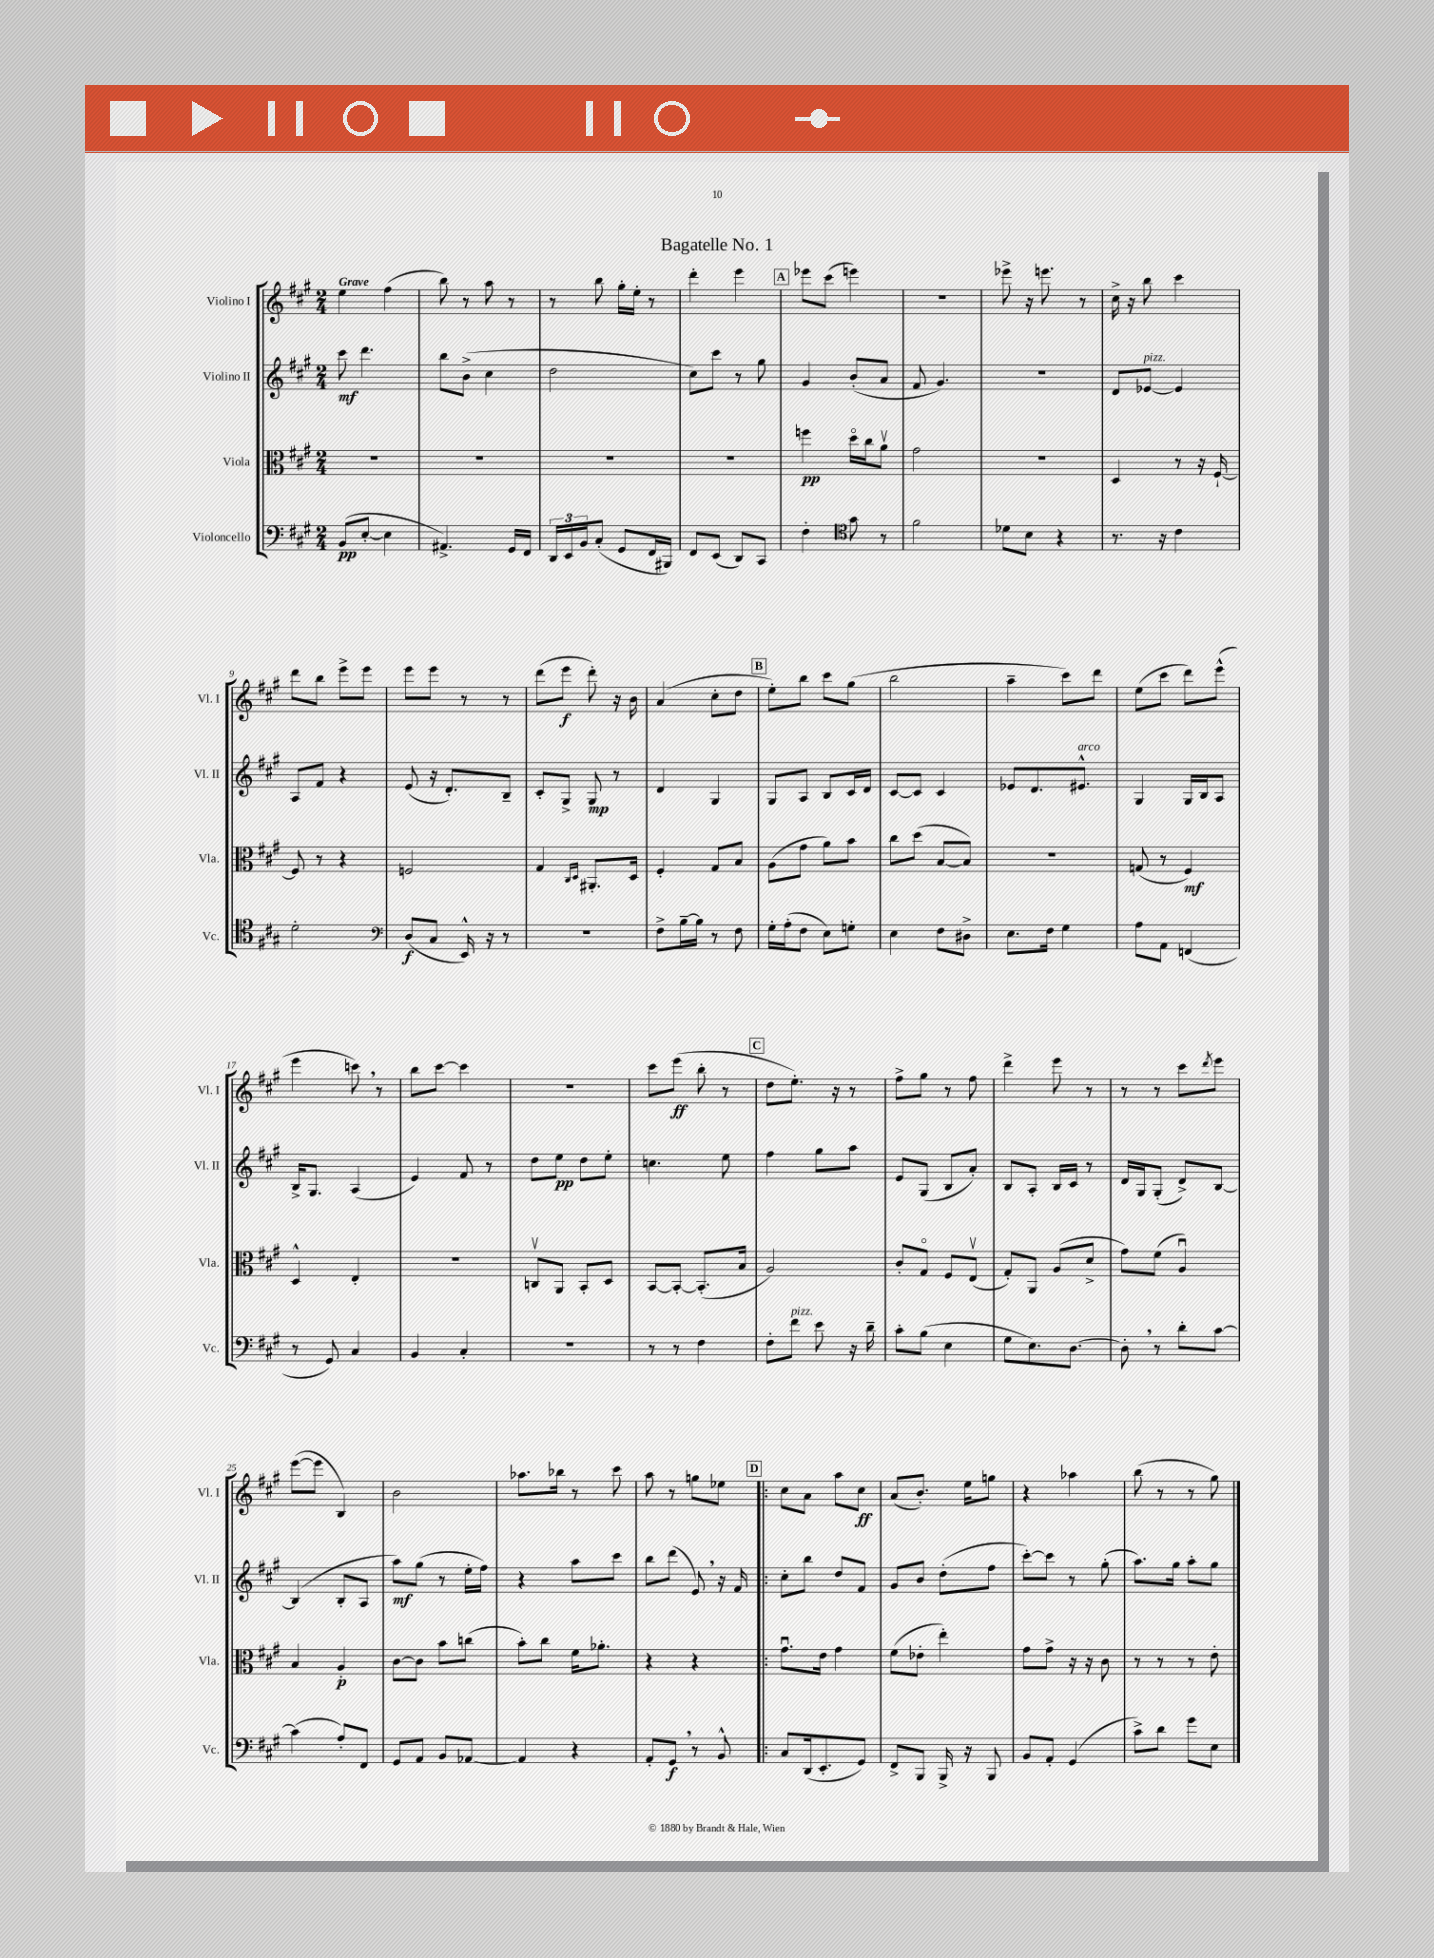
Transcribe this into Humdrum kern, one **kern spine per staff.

**kern	**dynam	**kern	**dynam	**kern	**dynam	**kern	**dynam
*part4	*part4	*part3	*part3	*part2	*part2	*part1	*part1
*staff4	*staff4	*staff3	*staff3	*staff2	*staff2	*staff1	*staff1
*I"Violoncello	*	*I"Viola	*	*I"Violino II	*	*I"Violino I	*
*I'Vc.	*	*I'Vla.	*	*I'Vl. II	*	*I'Vl. I	*
*clefF4	*	*clefC3	*	*clefG2	*	*clefG2	*
*k[f#c#g#]	*	*k[f#c#g#]	*	*k[f#c#g#]	*	*k[f#c#g#]	*
*M2/4	*	*M2/4	*	*M2/4	*	*M2/4	*
=1	=1	=1	=1	=1	=1	=1	=1
!	!	!	!	!	!	!LO:TX:a:B:t=Grave	!
(8BB/L	pp	2r	.	8ccc#\	mf	4ee\	.
[8E'/J	.	.	.	4.ddd\	.	.	.
4E\]	.	.	.	.	.	(4ff#\	.
=2	=2	=2	=2	=2	=2	=2	=2
4.AA#X^/)	.	2r	.	8bb\L	.	8bb\)	.
.	.	.	.	(8b^\J	.	8r	.
.	.	.	.	4cc#\	.	8aa\	.
16GG#/LL	.	.	.	.	.	8r	.
16FF#/JJ	.	.	.	.	.	.	.
=3	=3	=3	=3	=3	=3	=3	=3
24DD/LL	.	2r	.	2dd\	.	8r	.
24EE/	.	.	.	.	.	.	.
24BB/J	.	.	.	.	.	.	.
(8C#'/J	.	.	.	.	.	8bb\	.
8GG#/L	.	.	.	.	.	16gg#'\LL	.
.	.	.	.	.	.	16ee'\JJ	.
16FF#/L	.	.	.	.	.	8r	.
16BBB#X/JJ)	.	.	.	.	.	.	.
=4	=4	=4	=4	=4	=4	=4	=4
8FF#/L	.	2r	.	8cc#\L)	.	4ddd'\	.
(8EE/J	.	.	.	8ccc#\J	.	.	.
8DD/L)	.	.	.	8r	.	4eee\	.
8CC#/J	.	.	.	8gg#\	.	.	.
!!LO:REH:place=s1:t=A
=5	=5	=5	=5	=5	=5	=5	=5
4F#'\	.	4ffn\	pp	4g#/	.	8eee-X\L	.
.	.	.	.	.	.	(8ccc#\J	.
*clefC4	*	*	*	*	*	*	*
8g#\	.	16dd\LL	.	(8b'/L	.	4eeen\)	.
.	.	16cc#\J	.	.	.	.	.
8r	.	8av\J	.	8a/J	.	.	.
=6	=6	=6	=6	=6	=6	=6	=6
2f#\	.	2g#\	.	8f#/	.	2r	.
.	.	.	.	4.g#/)	.	.	.
=7	=7	=7	=7	=7	=7	=7	=7
8d-X\L	.	2r	.	2r	.	8eee-X^\	.
8B\J	.	.	.	.	.	16r	.
.	.	.	.	.	.	8.eeen\	.
4r	.	.	.	.	.	.	.
.	.	.	.	.	.	8r	.
=8	=8	=8	=8	=8	=8	=8	=8
8.r	.	4D/	.	8d/L	.	16cc#^\	.
.	.	.	.	.	.	16r	.
!	!	!	!	!LO:TX:a:i:t=pizz.	!	!	!
.	.	.	.	[8e-X/J	.	8bb\	.
16r	.	.	.	.	.	.	.
4c#\	.	8r	.	4e-/]	.	4ccc#\	.
.	.	16r	.	.	.	.	.
.	.	[16F#`/	.	.	.	.	.
!!LO:LB:g=z
=9	=9	=9	=9	=9	=9	=9	=9
2d'\	.	8F#/]	.	8A/L	.	8ddd\L	.
.	.	8r	.	8f#/J	.	8bb\J	.
.	.	4r	.	4r	.	8eee^\L	.
.	.	.	.	.	.	8eee\J	.
=10	=10	=10	=10	=10	=10	=10	=10
*clefF4	*	*	*	*	*	*	*
(8D/L	f	2Fn/	.	(8e/	.	8eee\L	.
8C#/J	.	.	.	16r	.	8eee\J	.
.	.	.	.	8.d'/L)	.	.	.
16EE^^/)	.	.	.	.	.	8r	.
16r	.	.	.	.	.	.	.
8r	.	.	.	8B~/J	.	8r	.
=11	=11	=11	=11	=11	=11	=11	=11
2r	.	4G#/	.	8c#'/L	.	(8ddd\L	.
.	.	.	.	8G#^/J	.	8eee\J	f
.	.	16qqC#/LL	.	.	.	.	.
.	.	16qqD/JJ	.	.	.	.	.
.	.	8.AA#X'/L	.	8G#/	mp	8ddd'\)	.
.	.	.	.	8r	.	16r	.
.	.	16D/Jk	.	.	.	16b\	.
=12	=12	=12	=12	=12	=12	=12	=12
8F#^\L	.	4F#'/	.	4d/	.	(4a/	.
[16B~\L	.	.	.	.	.	.	.
16B\JJ]	.	.	.	.	.	.	.
8r	.	8G#/L	.	4G#/	.	8cc#'\L	.
8F#\	.	8B/J	.	.	.	8dd\J	.
!!LO:REH:place=s1:t=B
=13	=13	=13	=13	=13	=13	=13	=13
16G#'\LL	.	(8A\L	.	8G#/L	.	8ee'\L)	.
(16A'\J	.	.	.	.	.	.	.
8F#\J	.	8g#\J	.	8A/J	.	8bb\J	.
8E\L)	.	8a\L)	.	8B/L	.	8ccc#\L	.
8Gn'\J	.	8b\J	.	16c#/L	.	(8gg#\J	.
.	.	.	.	16d/JJ	.	.	.
=14	=14	=14	=14	=14	=14	=14	=14
4E\	.	8cc#\L	.	[8c#/L	.	2bb\	.
.	.	(8dd\J	.	8c#/J]	.	.	.
8F#\L	.	[8B/L	.	4c#/	.	.	.
8D#X^\J	.	8B/J])	.	.	.	.	.
=15	=15	=15	=15	=15	=15	=15	=15
8.E\L	.	2r	.	8e-X/L	.	4aa~\	.
.	.	.	.	8.d/	.	.	.
16F#\Jk	.	.	.	.	.	.	.
4G#\	.	.	.	.	.	8ccc#\L)	.
!	!	!	!	!LO:TX:a:i:t=arco	!	!	!
.	.	.	.	8.e#X^^/J	.	.	.
.	.	.	.	.	.	8ddd\J	.
=16	=16	=16	=16	=16	=16	=16	=16
8A\L	.	(8Gn/	.	4G#/	.	(8ee\L	.
8AA\J	.	8r	.	.	.	8ccc#\J	.
(4FFn/	.	4F#/)	mf	16G#/LL	.	8ddd\L)	.
.	.	.	.	16B/J	.	.	.
.	.	.	.	8A/J	.	(8eee^^\J	.
!!LO:LB:g=z
=17	=17	=17	=17	=17	=17	=17	=17
8r	.	4D^^/	.	16B^/KL	.	4eee\	.
.	.	.	.	8.G#/J	.	.	.
8GG#/)	.	.	.	.	.	.	.
4C#/	.	4E'/	.	(4A/	.	8cccn,\)	.
.	.	.	.	.	.	8r	.
=18	=18	=18	=18	=18	=18	=18	=18
4BB/	.	2r	.	4e/)	.	8bb\L	.
.	.	.	.	.	.	[8ccc#\J	.
4C#'/	.	.	.	8f#/	.	4ccc#\]	.
.	.	.	.	8r	.	.	.
=19	=19	=19	=19	=19	=19	=19	=19
2r	.	8Cnv/L	.	8dd\L	.	2r	.
.	.	8AA/J	.	8ee\J	pp	.	.
.	.	8BB'/L	.	8dd\L	.	.	.
.	.	8D/J	.	8ee'\J	.	.	.
=20	=20	=20	=20	=20	=20	=20	=20
8r	.	[8BB/L	.	4.ccn\	.	8ccc#\L	.
8r	.	8BB'/J_	.	.	.	(8eee\J	ff
4F#\	.	(8.BB'/L]	.	.	.	8bb'\	.
.	.	.	.	8ee\	.	8r	.
.	.	16B/Jk	.	.	.	.	.
!!LO:REH:place=s1:t=C
=21	=21	=21	=21	=21	=21	=21	=21
8F#'\L	.	2A/)	.	4ff#\	.	8dd\L	.
!LO:TX:a:i:t=pizz.	!	!	!	!	!	!	!
8f#\J	.	.	.	.	.	8.ee'\J)	.
8e\	.	.	.	8gg#\L	.	.	.
.	.	.	.	.	.	16r	.
16r	.	.	.	8aa\J	.	8r	.
16d~\	.	.	.	.	.	.	.
=22	=22	=22	=22	=22	=22	=22	=22
8c#'\L	.	8c#'/L	.	8e/L	.	8ff#^\L	.
(8B\J	.	8G#/J	.	(8G#/J	.	8gg#\J	.
4E\	.	8F#/L	.	8B/L	.	8r	.
.	.	(8Ev/J	.	8a'/J)	.	8ff#\	.
=23	=23	=23	=23	=23	=23	=23	=23
8G#\L	.	8G#'/L)	.	8B/L	.	4ddd^\	.
8.E\)	.	8AA/J	.	8A'/J	.	.	.
.	.	(8A/L	.	16B/LL	.	8eee\	.
[8.D\J	.	.	.	16c#/JJ	.	.	.
.	.	8d^/J	.	8r	.	8r	.
=24	=24	=24	=24	=24	=24	=24	=24
8D',\]	.	8g#\L)	.	16d/LL	.	8r	.
.	.	.	.	16G#/J	.	.	.
8r	.	(8f#\J	.	(8G#'/J	.	8r	.
8d'\L	.	4Au/)	.	8d^/L)	.	8ccc#\L	.
.	.	.	.	.	.	8qddd/	.
[8c#\J	.	.	.	[8B/J	.	8eee\J	.
!!LO:LB:g=z
=25	=25	=25	=25	=25	=25	=25	=25
(4c#\]	.	4B/	.	(4B/]	.	([8eee\L	.
.	.	.	.	.	.	8eee\J]	.
8A'/L)	.	4A'/	p	8B'/L	.	4B/)	.
8FF#/J	.	.	.	8A/J	.	.	.
=26	=26	=26	=26	=26	=26	=26	=26
8GG#/L	.	[8c#\L	.	8aa\L)	mf	2b\	.
8AA/J	.	8c#\J]	.	(8gg#\J	.	.	.
8BB/L	.	8b\L	.	8r	.	.	.
[8AA-X/J	.	(8ccn\J	.	16ee'\LL	.	.	.
.	.	.	.	16ff#\JJ)	.	.	.
=27	=27	=27	=27	=27	=27	=27	=27
4AA-/]	.	8b'\L)	.	4r	.	8.aa-X\L	.
.	.	8cc#\J	.	.	.	.	.
.	.	.	.	.	.	16bb-X\Jk	.
4r	.	16f#\KL	.	8aa\L	.	8r	.
.	.	8.a-X'\J	.	.	.	.	.
.	.	.	.	8ccc#\J	.	8ccc#\	.
=28	=28	=28	=28	=28	=28	=28	=28
8AA'/L	.	4r	.	8bb\L	.	8aa\	.
8GG#,/J	f	.	.	(8ddd\J	.	8r	.
8r	.	4r	.	8e,/)	.	8ggn\L	.
8BB^^/	.	.	.	16r	.	8ee-X\J	.
.	.	.	.	16f#/	.	.	.
!!LO:REH:place=s1:t=D
=29!|:	=29!|:	=29!|:	=29!|:	=29!|:	=29!|:	=29!|:	=29!|:
8C#/L	.	8.g#u\L	.	8cc#'\L	.	8cc#\L	.
(16DD/k	.	.	.	8bb\J	.	8a\J	.
8.EE'/	.	16e\Jk	.	.	.	.	.
.	.	4g#\	.	8dd/L	.	8aa\L	.
8GG#/J)	.	.	.	8f#/J	.	8cc#\J	ff
=30	=30	=30	=30	=30	=30	=30	=30
8FF#^/L	.	(8f#\L	.	8g#/L	.	(8a/L	.
8BBB/J	.	8e-X'\J	.	8b/J	.	8.b'/J)	.
16BBB^/	.	4ee'\)	.	(8dd'\L	.	.	.
16r	.	.	.	.	.	16ee\KL	.
8BBB/	.	.	.	8ff#\J	.	8ggn\J	.
=31	=31	=31	=31	=31	=31	=31	=31
8BB/L	.	8g#\L	.	[8ccc#'\L)	.	4r	.
8AA'/J	.	8g#^\J	.	8ccc#\J]	.	.	.
(4GG#/	.	16r	.	8r	.	4aa-X\	.
.	.	16r	.	.	.	.	.
.	.	8c#\	.	(8gg#'\	.	.	.
=32	=32	=32	=32	=32	=32	=32	=32
8c#^\L)	.	8r	.	8.aa\L)	.	(8bb\	.
8d\J	.	8r	.	.	.	8r	.
.	.	.	.	16gg#\Jk	.	.	.
8g#\L	.	8r	.	8aa'\L	.	8r	.
8E\J	.	8e'\	.	8gg#\J	.	8gg#\)	.
==	==	==	==	==	==	==	==
*-	*-	*-	*-	*-	*-	*-	*-
